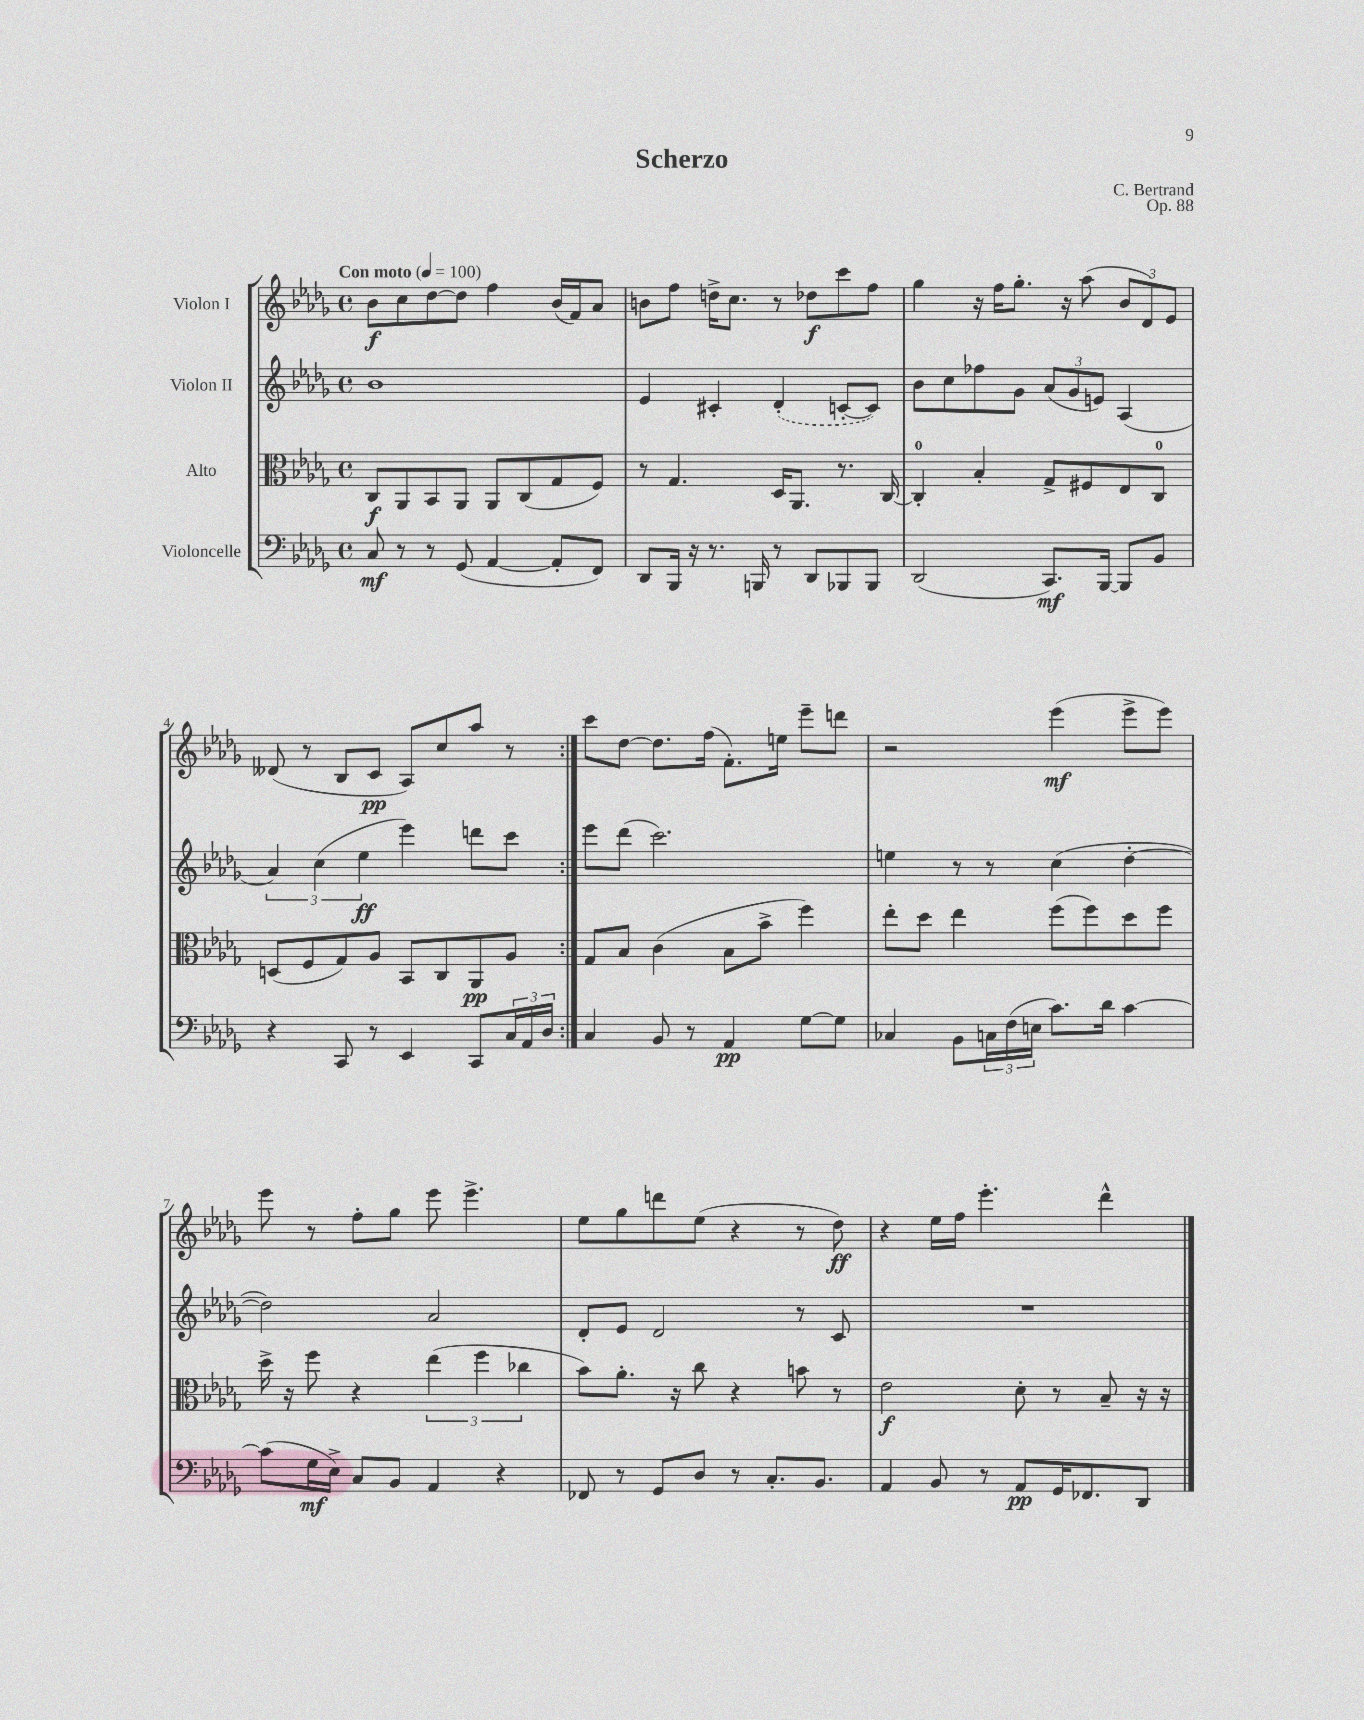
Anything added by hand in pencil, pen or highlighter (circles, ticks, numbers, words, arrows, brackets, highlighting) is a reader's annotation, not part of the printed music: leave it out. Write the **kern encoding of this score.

**kern	**dynam	**kern	**dynam	**kern	**dynam	**kern	**dynam
*part4	*part4	*part3	*part3	*part2	*part2	*part1	*part1
*staff4	*staff4	*staff3	*staff3	*staff2	*staff2	*staff1	*staff1
*I"Violoncelle	*	*I"Alto	*	*I"Violon II	*	*I"Violon I	*
*clefF4	*	*clefC3	*	*clefG2	*	*clefG2	*
*k[b-e-a-d-g-]	*	*k[b-e-a-d-g-]	*	*k[b-e-a-d-g-]	*	*k[b-e-a-d-g-]	*
*M4/4	*	*M4/4	*	*M4/4	*	*M4/4	*
*met(c)	*	*met(c)	*	*met(c)	*	*met(c)	*
*MM100	*	*MM100	*	*MM100	*	*MM100	*
=1	=1	=1	=1	=1	=1	=1	=1
!	!	!	!	!	!	!LO:TX:a:B:t=Con moto	!
8C/	mf	8C/L	f	1b-	.	8b-\L	f
8r	.	8AA-/	.	.	.	8cc\	.
8r	.	8BB-/	.	.	.	[8dd-\	.
(8GG-/	.	8AA-/J	.	.	.	8dd-\J]	.
[4AA-/	.	8AA-/L	.	.	.	4ff\	.
.	.	(8C/	.	.	.	.	.
8AA-'/L]	.	8G-/	.	.	.	(16b-/LL	.
.	.	.	.	.	.	16f/J)	.
8FF/J)	.	8F/J)	.	.	.	8a-/J	.
=2	=2	=2	=2	=2	=2	=2	=2
8DD-/L	.	8r	.	4e-/	.	8bn\L	.
16BBB-/Jk	.	4.G-/	.	.	.	8ff\J	.
16r	.	.	.	.	.	.	.
8.r	.	.	.	4c#X'/	.	16ddn^\KL	.
.	.	.	.	.	.	8.cc\J	.
16BBBn/	.	.	.	.	.	.	.
8r	.	16D-/KL	.	(4d-'/	.	8r	.
.	.	8.AA-/J	.	.	.	.	.
8DD-/L	.	.	.	.	.	8dd-X\L	f
8BBB-X/	.	8.r	.	[8cn'/L	.	8ccc\	.
8BBB-/J	.	.	.	8c/J])	.	8ff\J	.
.	.	[16C/	.	.	.	.	.
=3	=3	=3	=3	=3	=3	=3	=3
(2DD-/	.	4C'/]	.	8b-\L	.	4gg-\	.
.	.	.	.	8cc\	.	.	.
.	.	4B-'/	.	8ff-X\	.	16r	.
.	.	.	.	.	.	16ff\KL	.
.	.	.	.	8g-\J	.	8.gg-'\J	.
8.CC/L)	mf	8G-^/L	.	(12a-/L	.	.	.
.	.	.	.	.	.	16r	.
.	.	.	.	12g-/	.	.	.
.	.	8F#X/	.	.	.	(8aa-\	.
.	.	.	.	12en/J)	.	.	.
[16BBB-/Jk	.	.	.	.	.	.	.
8BBB-/L]	.	8E-/	.	(4A-/	.	12b-/L	.
.	.	.	.	.	.	12d-/)	.
8BB-/J	.	8C/J	.	.	.	.	.
.	.	.	.	.	.	12e-/J	.
!!LO:LB:g=z
=4	=4	=4	=4	=4	=4	=4	=4
4r	.	(8Dn/L	.	6a-/)	.	(8d--X/	.
.	.	8F/	.	.	.	8r	.
.	.	.	.	(6cc\	.	.	.
8CC/	.	8G-/)	.	.	.	8B-/L	.
.	.	.	.	6ee-\	ff	.	.
8r	.	8A-/J	.	.	.	8c/J	pp
4EE-/	.	8BB-/L	.	4eee-\)	.	8A-/L)	.
.	.	8C/	.	.	.	8cc/	.
8CC/L	.	8AA-/	pp	8dddn\L	.	8aa-/J	.
24C/L	.	8A-/J	.	8ccc\J	.	8r	.
24AA-/	.	.	.	.	.	.	.
24D-/JJ	.	.	.	.	.	.	.
=5:|!	=5:|!	=5:|!	=5:|!	=5:|!	=5:|!	=5:|!	=5:|!
4C/	.	8G-/L	.	8eee-\L	.	8ccc\L	.
.	.	8B-/J	.	(8ddd-\J	.	[8dd-\J	.
8BB-/	.	(4c\	.	2.ccc\)	.	8.dd-\L]	.
8r	.	.	.	.	.	.	.
.	.	.	.	.	.	(16ff\Jk	.
4AA-/	pp	8B-\L	.	.	.	8.f'\L)	.
.	.	8b-^\J	.	.	.	.	.
.	.	.	.	.	.	16een\Jk	.
[8G-\L	.	4ff\)	.	.	.	8eee-~\L	.
8G-\J]	.	.	.	.	.	8dddn\J	.
=6	=6	=6	=6	=6	=6	=6	=6
4C-X/	.	8ee-'\L	.	4een\	.	2r	.
.	.	8dd-\J	.	.	.	.	.
8BB-\L	.	4ee-\	.	8r	.	.	.
24Cn\L	.	.	.	8r	.	.	.
(24F\	.	.	.	.	.	.	.
24En\JJ	.	.	.	.	.	.	.
8.c\L)	.	(8ff\L	.	(4cc\	.	(4eee-\	mf
.	.	8ff\)	.	.	.	.	.
16d-\Jk	.	.	.	.	.	.	.
[4c\	.	8dd-\	.	[4dd-'\	.	8eee-^\L	.
.	.	8ff\J	.	.	.	8eee-\J)	.
!!LO:LB:g=z
=7	=7	=7	=7	=7	=7	=7	=7
(8c\L]	.	16dd-^\	.	2dd-\])	.	8eee-\	.
.	.	16r	.	.	.	.	.
16G-\L	mf	8ff\	.	.	.	8r	.
16E-^\JJ)	.	.	.	.	.	.	.
8C/L	.	4r	.	.	.	8ff'\L	.
8BB-/J	.	.	.	.	.	8gg-\J	.
4AA-/	.	(6ee-\	.	2a-/	.	8eee-\	.
.	.	.	.	.	.	4.eee-^\	.
.	.	6ff\	.	.	.	.	.
4r	.	.	.	.	.	.	.
.	.	6cc-X\	.	.	.	.	.
=8	=8	=8	=8	=8	=8	=8	=8
8FF-X/	.	8b-\L)	.	8d-'/L	.	8ee-\L	.
8r	.	8.a-'\J	.	8e-/J	.	8gg-\	.
8GG-/L	.	.	.	2d-/	.	8dddn\	.
.	.	16r	.	.	.	.	.
8D-/J	.	8cc\	.	.	.	(8ee-\J	.
8r	.	4r	.	.	.	4r	.
8.C'/L	.	.	.	.	.	.	.
.	.	8bn\	.	8r	.	8r	.
8.BB-/J	.	.	.	.	.	.	.
.	.	8r	.	8c/	.	8dd-\)	ff
=9	=9	=9	=9	=9	=9	=9	=9
4AA-/	.	2e-\	f	1r	.	4r	.
8BB-/	.	.	.	.	.	16ee-\LL	.
.	.	.	.	.	.	16ff\JJ	.
8r	.	.	.	.	.	4.eee-'\	.
8AA-/L	pp	8d-'\	.	.	.	.	.
16GG-/K	.	8r	.	.	.	.	.
8.FF-X/	.	.	.	.	.	.	.
.	.	8B-~/	.	.	.	4ddd-^^\	.
8DD-/J	.	16r	.	.	.	.	.
.	.	16r	.	.	.	.	.
==	==	==	==	==	==	==	==
*-	*-	*-	*-	*-	*-	*-	*-
